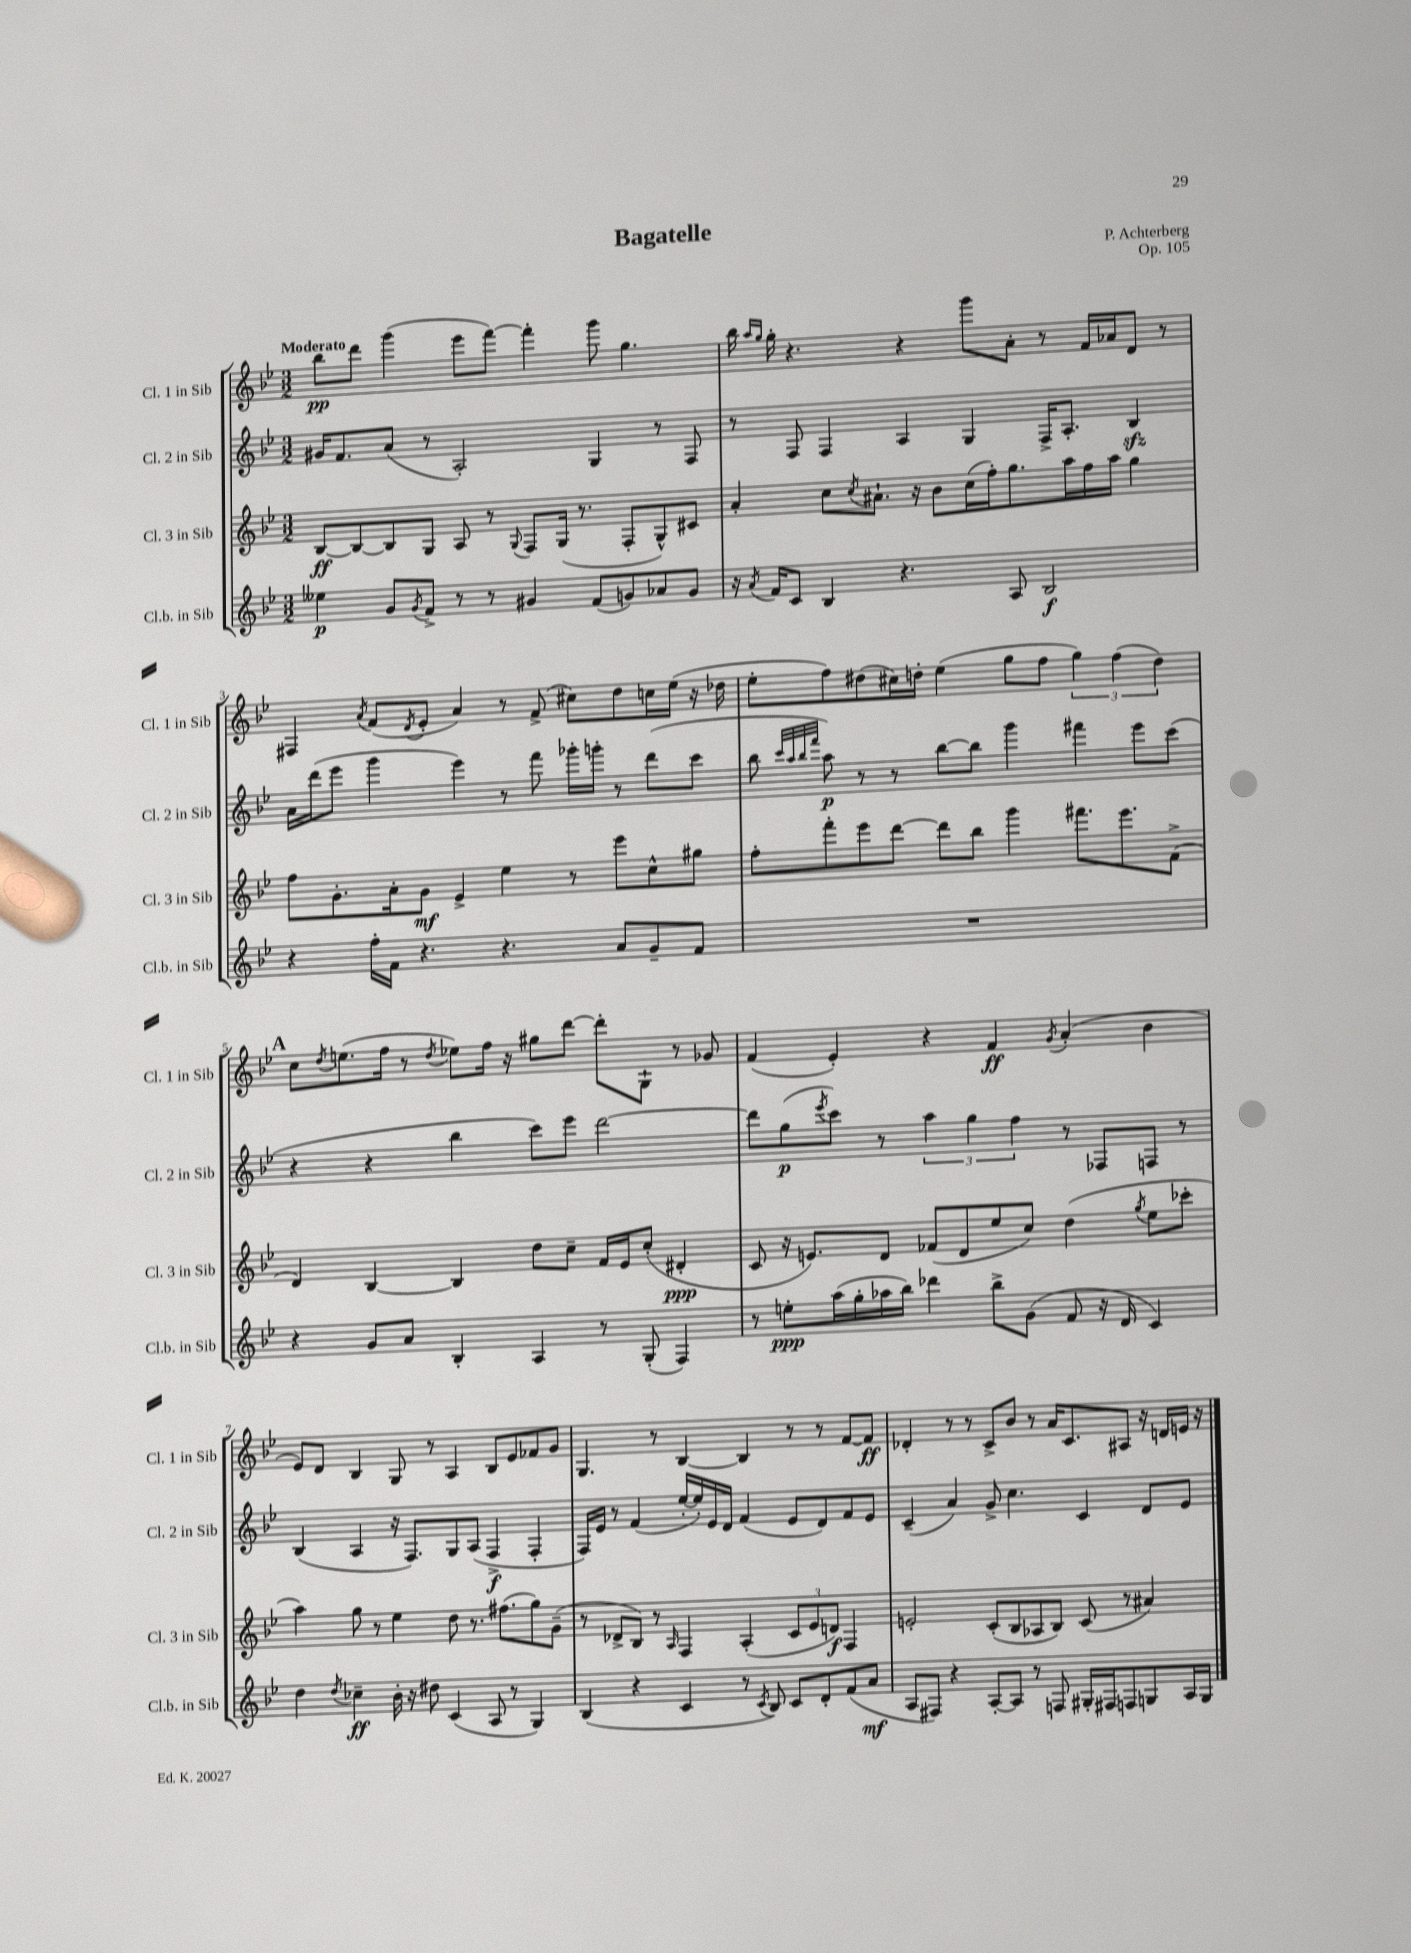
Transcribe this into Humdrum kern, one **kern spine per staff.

**kern	**kern	**kern	**kern
*staff4	*staff3	*staff2	*staff1
*clefG2	*clefG2	*clefG2	*clefG2
*k[b-e-]	*k[b-e-]	*k[b-e-]	*k[b-e-]
*M3/2	*M3/2	*M3/2	*M3/2
4ee--	[8B-	16g#	8bb-
.	.	8.f	.
.	8B-_	.	8ddd
8g	8B-]	(8a	(4ggg
8qg	.	.	.
8f^	8G	8r	.
8r	8A	2A')	8eee-
8r	8r	.	[8fff)
.	8qqG	.	.
4g#	8F	.	4fff']
.	(16G	.	.
.	8.r	.	.
(8f	.	4G	8ggg
8g)	8F'	.	4.gg
8a-	8G^^)	8r	.
8g	8c#	8F	.
=	=	=	=
16r	4a'	8r	16bb-
.	.	.	16qqaa
8qa	.	.	16qqgg
16f	.	.	16gg'
8c	.	8F	4.r
4B-	8cc	4F	.
.	8qcc	.	.
.	8.a#`	.	.
4.r	.	4A	4r
.	16r	.	.
.	8b-	.	.
.	(16cc	4G	8ggg
.	16ff')	.	.
8A	8.gg	.	8a'
2B-	.	16F^	8r
.	16aa	8.A'	.
.	16ff	.	16f
.	16aa	.	16a-
.	4gg	4B-	8d
.	.	.	8r
=	=	=	=
4r	8ff	16a	4F#
.	.	(16ddd	.
.	8.g'	8eee-	.
.	.	.	8qa
16ff'	.	4ggg	(8f
16f	16a'	.	.
.	.	.	8qd
4.r	8g	.	8e-'
.	4e-^	4eee-)	4a)
4.r	4ee-	8r	8r
.	.	8fff	(8f^
.	8r	16ggg-'	8cc#)
.	.	16ggg'	.
8a	8eee-	8r	8dd
8g~	8cc^^	(8ddd	16cc
.	.	.	(16ee-
8f	8gg#	8ccc	16r
.	.	.	16dd-
=	=	=	=
1.r	8ff'	8bb-	8ee-'
.	.	32qqccc	.
.	.	32qqaa	.
.	.	32qqbb-	.
.	.	32qqfff	.
.	8fff'	8aa)	8ff)
.	8eee-	8r	(8dd#
.	[8ddd	8r	16cc#)
.	.	.	16dd'
.	8ddd]	[8bb-	(4ee-
.	8bb-	8bb-]	.
.	4ggg	4ggg	8gg
.	.	.	8ff
.	8.fff#	4fff#	6gg)
.	.	.	(6ff
.	8.eee-	.	.
.	.	8eee-	.
.	.	.	6dd)
.	(8f^	(8ccc	.
=	=	=	=
4r	4d)	4r	8cc
.	.	.	8qdd
.	.	.	(8.ee
8g	[4B-	4r	.
.	.	.	16ff
8a	.	.	8r
.	.	.	8qdd
4B-'	4B-]	4bb-	8ee-)
.	.	.	16ff
.	.	.	16r
4A	8dd	8ccc)	8gg#
.	8cc~	8eee-	[8ddd
8r	16f	[2ddd	8ddd']
.	16e-	.	.
(8G'	(8cc'	.	8G`
4F)	4d#'	.	8r
.	.	.	8g-
=	=	=	=
8r	8c	8ddd]	(4f
8ee'	16r	(8gg	.
.	8.e)	.	.
.	.	8qeee-	.
(16aa	.	8ccc)	4e-')
16gg'	.	.	.
16aa-	8d	8r	.
16bb-)	.	.	.
4ddd-	(8f-	6aa	4r
.	8d	.	.
.	.	6gg	.
8bb-^	8ee-	.	4f
.	.	6ff	.
(8g	8cc)	.	.
.	.	.	8qg
8f	(4dd	8r	(4a'
16r	.	8F-	.
16d	.	.	.
.	8qgg	.	.
4c)	8ee-	8F	4b-
.	8ccc-'	8r	.
=	=	=	=
4dd	4aa)	(4B-	8e-)
.	.	.	8d
8qdd	.	.	.
4cc-~	8gg	4A	4B-
.	8r	.	.
16b-'	4ee-	16r	8G
16r	.	8.F)	.
8dd#	.	.	8r
(4c	8dd	8G	4A
.	8.r	(8A	.
8A	.	4F^	8B-
.	(8.ff#	.	.
8r	.	.	8e-
4G)	8gg)	4F'	8f-
.	(8g~	.	8g
=	=	=	=
(4B-	8r	16F)	4.G
.	.	16e-	.
.	8d-^	8r	.
4r	8B-)	(4f	.
.	8r	.	8r
.	16qqA	.	.
4c	4F	[16ee-'	[4B-
.	.	16ee-'])	.
.	.	16e-	.
.	.	16d	.
8r	(4A'	(4f	4B-]
8qc	.	.	.
8B-)	.	.	.
8c	12c	8e-	8r
.	12e-	.	.
8d'	.	8d)	8r
.	12d)	.	.
(8f	4F	8f	[8f
8a	.	8e-	8f]
=	=	=	=
8A	2e'	(4c~	4d-'
8F#)	.	.	.
4r	.	4a)	8r
.	.	.	8r
[8A'	(8c'	8g^	8c^
8A]	8B-	4.cc	8b-
8r	8A-	.	8r
8F	8B-)	.	16a
.	.	.	8.c
16G#'	(8c	4c	.
16F#	.	.	.
8F	8r	.	8A#
8G	4a#)	8d	16r
.	.	.	16d
16A	.	8e-	16e
16G	.	.	16r
==	==	==	==
*-	*-	*-	*-
